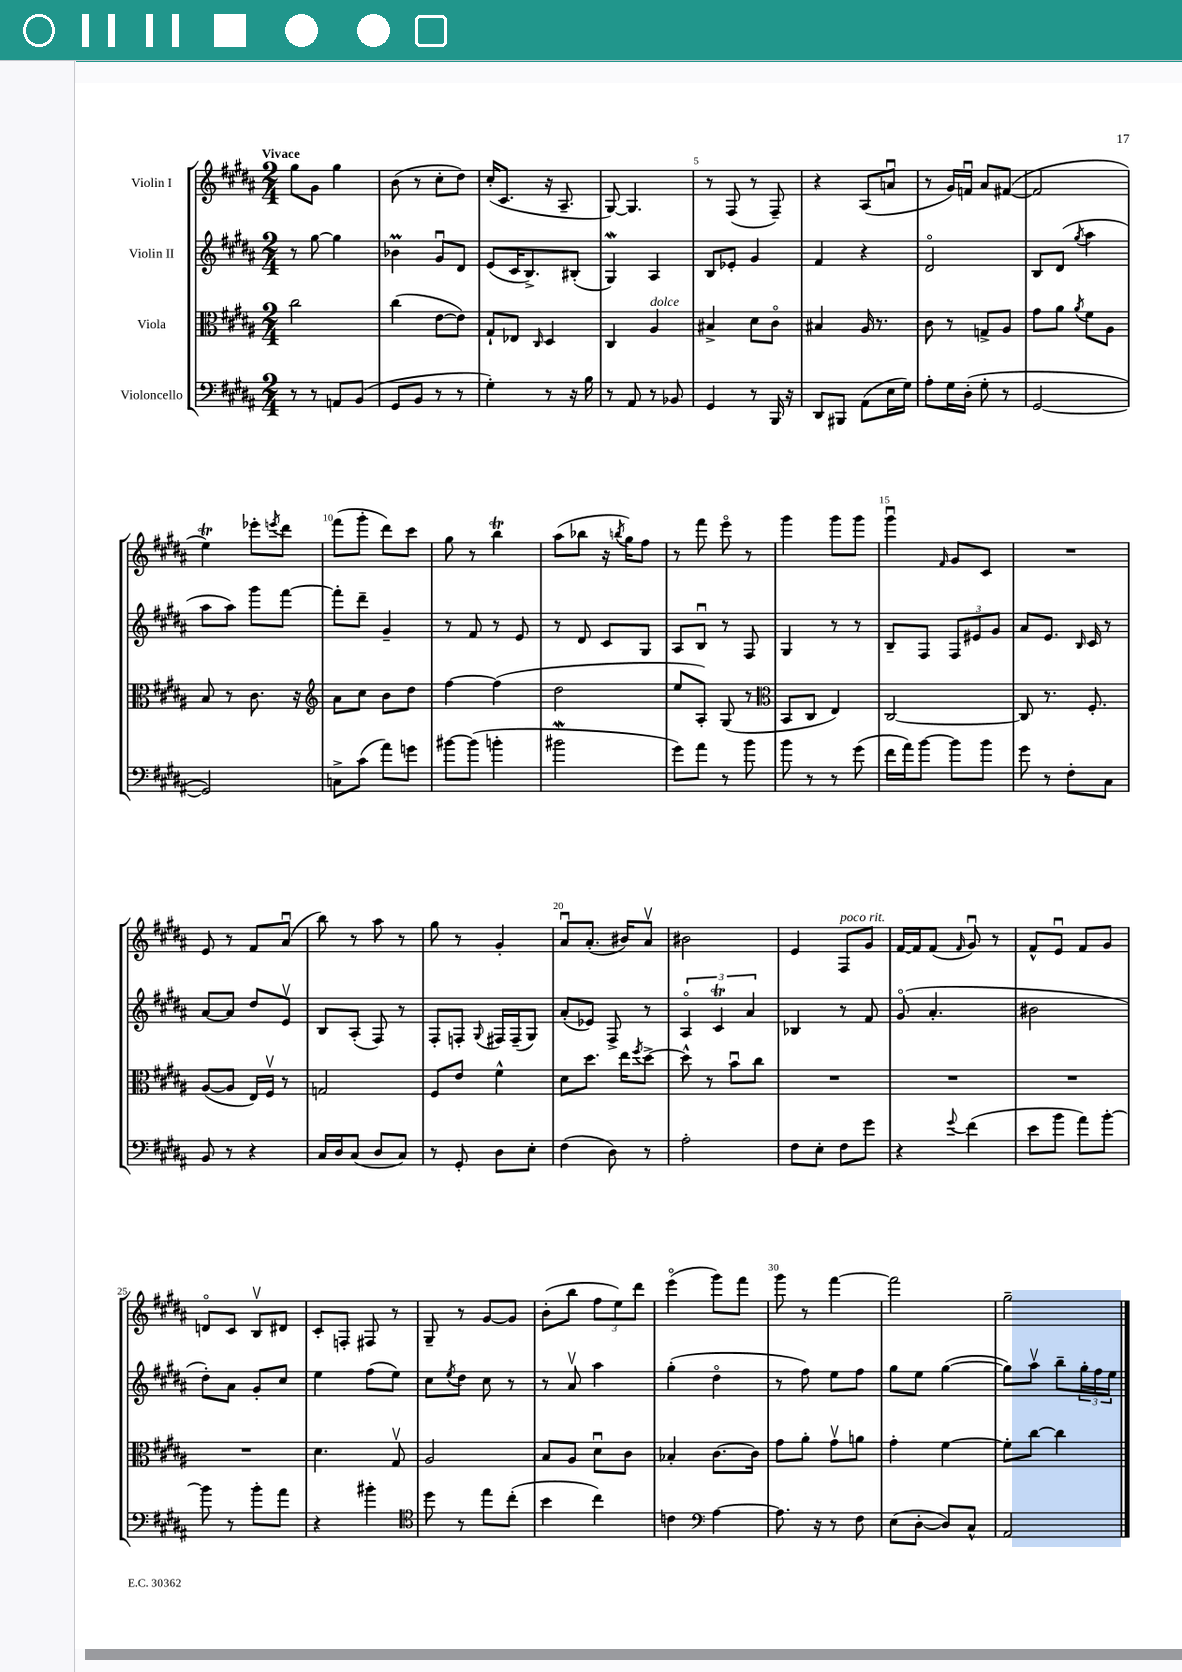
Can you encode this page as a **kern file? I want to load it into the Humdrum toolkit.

**kern	**kern	**kern	**kern
*staff4	*staff3	*staff2	*staff1
*clefF4	*clefC3	*clefG2	*clefG2
*k[f#c#g#d#a#]	*k[f#c#g#d#a#]	*k[f#c#g#d#a#]	*k[f#c#g#d#a#]
*M2/4	*M2/4	*M2/4	*M2/4
8r	2cc#	8r	8gg#
8r	.	[8gg#	8g#
8AA	.	4gg#]	4gg#
(8BB	.	.	.
=	=	=	=
8GG#	(4cc#	4b-	(8b
8BB	.	.	8r
8r	[8e	8g#u	8cc#'
8r	8e])	8d#	8dd#)
=	=	=	=
4G#')	8G#`	(8e	(16cc#'
.	.	.	8.c#
.	8E-	16c#	.
.	.	8.B^)	.
.	16qqC#	.	.
8r	4D#	.	16r
.	.	.	8.A#~
16r	.	(8B#'	.
16B	.	.	.
=	=	=	=
8r	4C#	4G#)	[8G#)
8AA#	.	.	4.G#]
8r	4A#	4A#	.
8BB-	.	.	.
=	=	=	=
4GG#	4B#^	8B	8r
.	.	8e-'	(8F#
8r	8d#	4g#	8r
16BBB	8c#o	.	8F#~)
16r	.	.	.
=	=	=	=
8DD#	4B#	4f#	4r
8BBB#	.	.	.
(8AA#	16A#	4r	(8A#
.	8.r	.	.
16E	.	.	8au
16G#)	.	.	.
=	=	=	=
8A#'	8c#	2d#o	8r
16G#	8r	.	16g#)
(16D#'	.	.	16fu
8G#'	8G^	.	8a#
8r	8A#	.	([8f#
=	=	=	=
[2GG#	8g#	8B	2f#]
.	8a#	(8d#	.
.	8qa#	8qgg#	.
.	8f#	4aa#	.
.	8A#	.	.
=	=	=	=
2GG#])	8B	8aa#	4ee)
.	8r	8aa#)	.
.	8.c#	8ggg#	8eee-'
.	.	.	8qeee
.	.	[8fff#	8ddd#
.	16r	.	.
=	=	=	=
*	*clefG2	*	*
8C^	8a#	8fff#']	(8fff#
(8c#	8cc#	8ddd#~	8ggg#'
8a#)	8b	4g#~	8ddd#)
8g	8dd#	.	8ccc#
=	=	=	=
[8b#	[4ff#	8r	8gg#
(8b#]	.	8f#	8r
4b'	(4ff#]	8r	4bb
.	.	8e	.
=	=	=	=
2b#	2dd#	8r	(8aa#
.	.	8d#	8bb-
.	.	8c#	16r
.	.	.	8qbb
.	.	.	16gg#)
.	.	8G#	8ff#
=	=	=	=
8g#)	8ee	8A#	8r
8a#	8A#')	8Bu	8fff#
8r	(8G#	8r	8eeeo
8b	8r	8F#	8r
=	=	=	=
*	*clefC3	*	*
8b	8BB	4G#	4ggg#
8r	8C#	.	.
8r	4E)	8r	8ggg#
(8g#	.	8r	8ggg#
=	=	=	=
16f#	[2C#	8B~	4ggg#u
16a#)	.	.	.
[8b	.	8F#	.
.	.	.	16qqf#
8b]	.	12F#	8g#
.	.	12e#	.
8b	.	.	8c#
.	.	12g#	.
=	=	=	=
8g#	8C#]	8a#	2r
8r	8.r	8.e	.
8F#'	.	.	.
.	.	16qqB	.
.	8.F#'	16c#	.
8C#	.	8r	.
=	=	=	=
8BB	([8A#	[8a#	8e
8r	8A#]	8a#]	8r
4r	16E)	8dd#	8f#
.	16F#v	.	.
.	8r	8ev	(8a#u
=	=	=	=
16C#	2G	8B	8bb)
16D#	.	.	.
(8C#	.	(8A#'	8r
8D#	.	8F#)	8aa#
8C#)	.	8r	8r
=	=	=	=
8r	8F#	8F#'	8gg#
8GG#'	8e	8F'	8r
.	.	8qqG#	.
8D#	4f#^^	16F#	4g#'
.	.	(16F#~	.
8E'	.	8G#)	.
=	=	=	=
(4F#	8d#	(8a#'	8a#u
.	8.dd#	8e-)	(8.a#'
8D#)	.	8F#^	.
.	16ee	.	16b#)
.	8qff#	.	.
8r	[8dd#^	8r	8a#v
=	=	=	=
2A#'	8dd#^^]	6A#o	2b#
.	8r	.	.
.	.	6c#	.
.	8bu	.	.
.	.	6a#	.
.	8cc#	.	.
=	=	=	=
8F#	2r	4B-	4e
8E'	.	.	.
8F#	.	8r	8F#
8g#	.	8f#	8g#
=	=	=	=
4r	2r	(8g#o	[16f#
.	.	.	16f#]
.	.	4.a#'	(8f#
8qqg#	.	.	16qqf#
(4f#	.	.	8g#u)
.	.	.	8r
=	=	=	=
8e	2r	2b#	8f#^^
8b	.	.	8eu
8a#)	.	.	8f#
[8b'	.	.	8g#
=	=	=	=
8b]	2r	8dd#')	8do
8r	.	8a#	8c#
8b'	.	8g#'	8Bv
8a#	.	8cc#	8d#
=	=	=	=
4r	4.d#	4ee	8c#'
.	.	.	8F'
4b#'	.	(8ff#	8F#
.	8G#v	8ee)	8r
=	=	=	=
*clefC4	*	*	*
8dd#	2A#	8cc#	8G#~
.	.	8qee	.
8r	.	8dd#	8r
8ee	.	8cc#	[8g#
(8cc#'	.	8r	8g#]
=	=	=	=
4b	8B	8r	(8b'
.	8A#	8a#v	8bb
4cc#)	8d#u	4aa#	12ff#
.	.	.	12ee)
.	8c#	.	.
.	.	.	12ddd#
=	=	=	=
4c	4B-'	(4gg#'	(4eeeo
*clefF4	*	*	*
[4A#	[8.c#	4dd#o	8ggg#)
.	.	.	8fff#
.	16c#]	.	.
=	=	=	=
8.A#]	8g#	8r	8ggg#
.	8a#'	8ff#)	8r
16r	.	.	.
8r	8g#v	8ee	[4fff#
8F#	8a	8ff#	.
=	=	=	=
(8E	4g#'	8gg#	2fff#]
[8D#'	.	8ee	.
8D#])	[4f#	([4gg#	.
8C#^^	.	.	.
=	=	=	=
2AA#	8f#']	8gg#])	2gg#~
.	[8cc#	8aa#v	.
.	4cc#]	8bb~	.
.	.	24gg#'	.
.	.	24ff#	.
.	.	24ee	.
==	==	==	==
*-	*-	*-	*-
